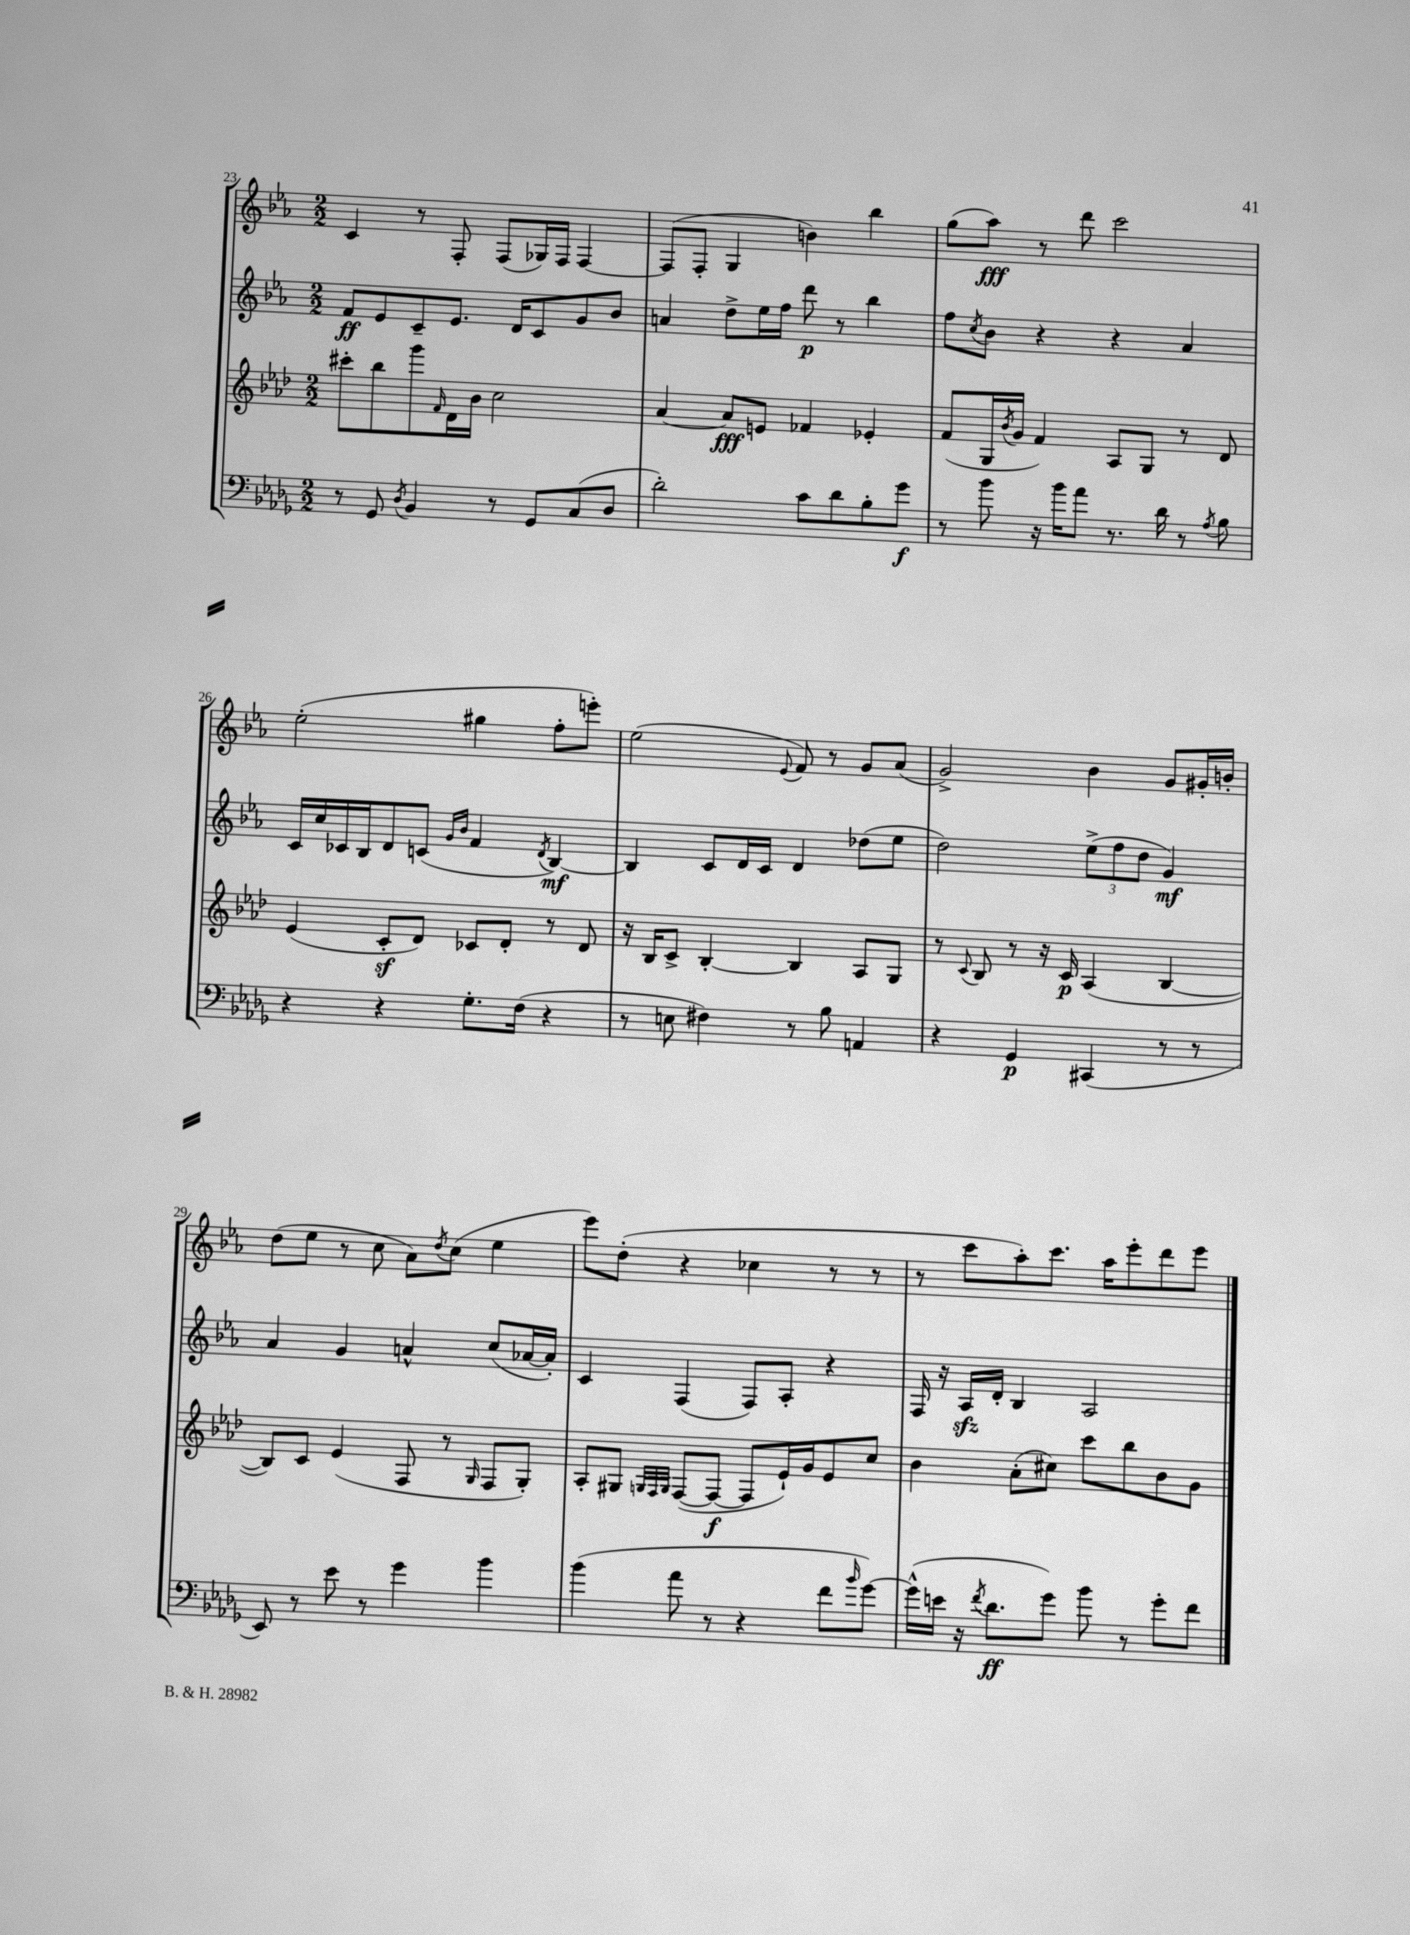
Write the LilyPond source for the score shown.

<<
\new StaffGroup <<
\new Staff = "s0" {
    \clef treble \key ees \major \numericTimeSignature \time 2/2
    c'4 r8 f8-. f8( ges16) f16 f4~ |
    f8( f8-. g4 b'4) bes''4 |
    g''8( aes''8\fff) r8 d'''8 c'''2 |
    ees''2-.( gis''4 f''8-. e'''8-.) |
    ees''2( \appoggiatura { ees'8 } f'8) r8 g'8 aes'8( |
    g'2->) bes'4 g'8 gis'16-. b'16-. |
    d''8( ees''8 r8 c''8 aes'8) \acciaccatura { d''8 } c''8( ees''4 |
    ees'''8) d''8-.( r4 ces''4 r8 r8 |
    r8 c'''8 aes''8-.) c'''8. aes''16 ees'''8-. d'''8 ees'''8 \bar "|." |
}
\new Staff = "s1" {
    \clef treble \key ees \major \numericTimeSignature \time 2/2
    f'8\ff ees'8 c'8-- ees'8. d'16 c'8 g'8 bes'8 |
    a'4 d''8-> ees''16 f''16 d'''8\p r8 bes''4 |
    f''8 \acciaccatura { c''8 } bes'8 r4 r4 aes'4 |
    c'16 c''16 ces'16 bes16 d'8 c'8( \grace { g'16 bes'16 } f'4 \acciaccatura { d'8 } bes4~\mf) |
    bes4 c'8 d'16 c'16 d'4 des''8( ees''8 |
    d''2) \tuplet 3/2 { ees''8->( f''8 d''8 } g'4\mf) |
    aes'4 g'4 a'4-^ c''8( aes'16~ aes'16-.) |
    c'4 f4( f8) aes8-. r4 |
    f16 r16 aes16\sfz d'16-. bes4 aes2 \bar "|." |
}
\new Staff = "s2" {
    \clef treble \key aes \major \numericTimeSignature \time 2/2
    cis'''8-. bes''8 g'''8 \grace { f'16 } des'16 bes'16 c''2 |
    aes'4~ aes'8\fff e'8 fes'4 ees'4-. |
    f'8( g16 \acciaccatura { bes'8 } g'16 f'4) aes8 g8 r8 des'8 |
    ees'4( c'8-.\sf des'8) ces'8 des'8-. r8 des'8 |
    r16 bes16 c'8-> bes4~-. bes4 aes8 g8 |
    r8 \appoggiatura { c'8 } bes8 r8 r16 c'16\p aes4( bes4~ |
    bes8) c'8 ees'4( f8 r8 \grace { g16 } f8 g8-.) |
    aes8-. gis8 \grace { g32 f32 g32 } f8~( f8~\f f8 ees'16-!) g'16 ees'8 c''8 |
    bes'4 aes'8-.( cis''8) c'''8 bes''8 bes'8 g'8 \bar "|." |
}
\new Staff = "s3" {
    \clef bass \key des \major \numericTimeSignature \time 2/2
    r8 ges,8 \acciaccatura { des8 } bes,4 r8 ges,8 c8( des8 |
    des'2-.) c'8 des'8 bes8-. ges'8\f |
    r8 bes'8 r16 bes'16 aes'8 r8. des'16 r8 \acciaccatura { aes8 } bes8 |
    r4 r4 ges8.-. f16( r4 |
    r8 e8 fis4) r8 bes8 a,4 |
    r4 ges,4\p cis,4( r8 r8 |
    ees,8) r8 ees'8 r8 ges'4 bes'4 |
    bes'4( aes'8 r8 r4 f'8 \grace { bes'16 } ges'8~) |
    ges'16-^( e'16 r16 \acciaccatura { f'8 } des'8.\ff ges'8) bes'8 r8 ges'8-. f'8 \bar "|." |
}
>>
>>
\layout { \context { \Score currentBarNumber = #23 } }
